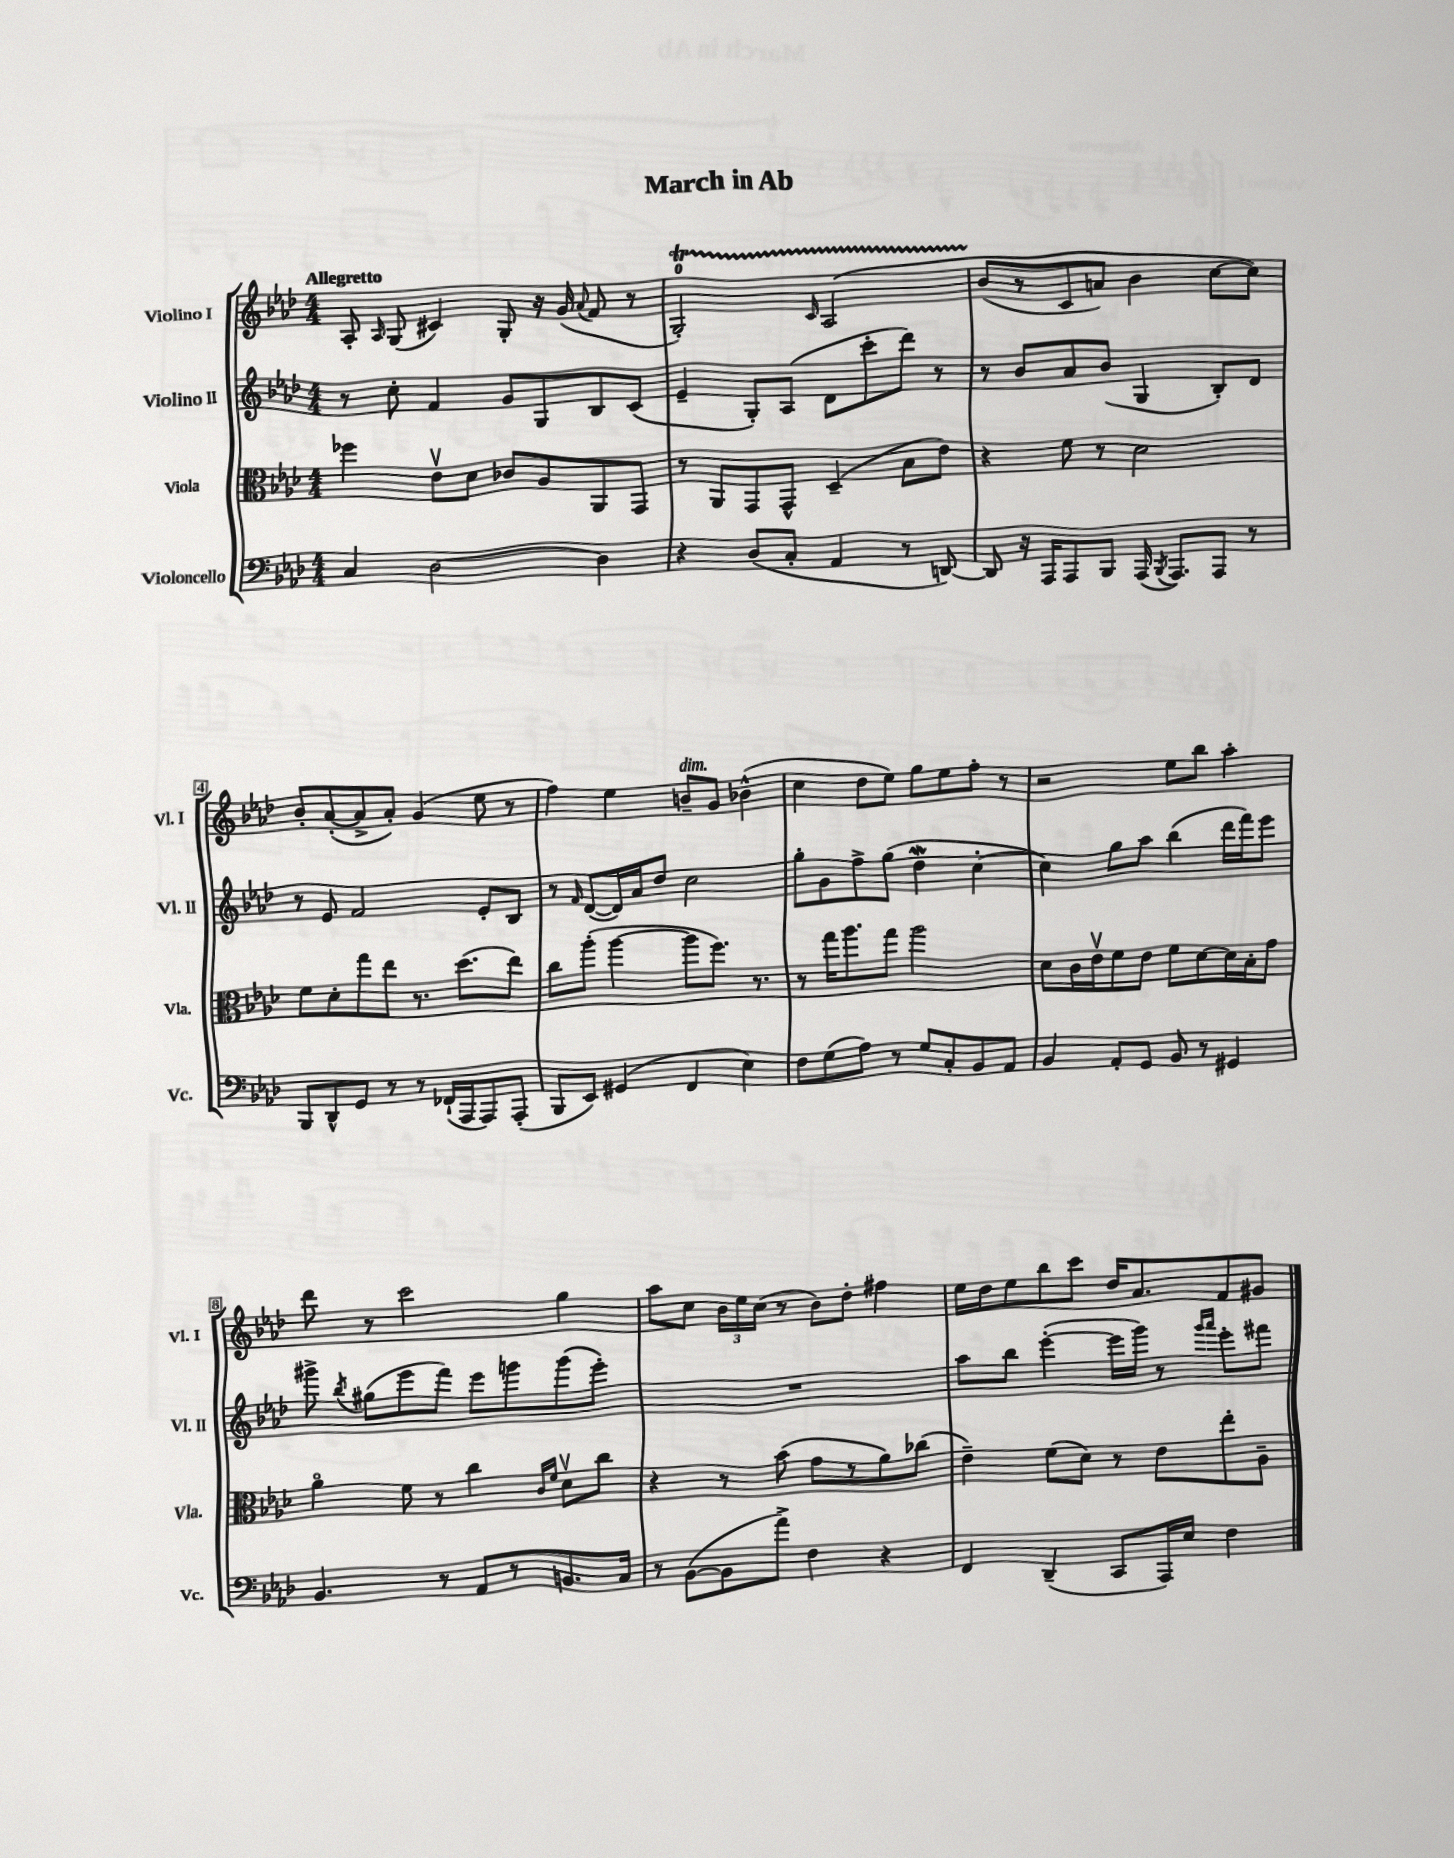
\header { title = "March in Ab" }
<<
\new StaffGroup <<
\new Staff = "s0" \with { instrumentName = "Violino I" shortInstrumentName = "Vl. I" } {
    \clef treble \key aes \major \numericTimeSignature \time 4/4 \tempo "Allegretto"
    \autoBeamOff aes8-. \grace { aes16 } g8( cis'4) g8-. r16 g'16( \appoggiatura { aes'8 } f'8 r8 |
    g2-0-.\startTrillSpan) \grace { c'16 } aes2\( |
    bes'8[\stopTrillSpan( r8 c'8 a'8]) bes'4 c''8[~ c''8]\) |
    bes'8[-. aes'8~-.( aes'8-> aes'8]-.) g'4( ees''8 r8 |
    f''4) ees''4 b'8[--^\markup { \italic "dim." } g'8] bes'4-^( |
    c''4 des''8[ ees''8]) g''8[ ees''8 f''8]-. r8 |
    r2 ees''8[ bes''8] aes''4-. |
    des'''8 r8 c'''2 g''4 |
    aes''8[ c''8] \tuplet 3/2 { bes'16[ ees''16 c''16]( } r8 bes'8[) des''8]-. fis''4 |
    ees''16[ des''16 ees''8 bes''8 c'''8] des''16[ aes'8. f'8 gis'8] \bar "|." |
}
\new Staff = "s1" \with { instrumentName = "Violino II" shortInstrumentName = "Vl. II" } {
    \clef treble \key aes \major \numericTimeSignature \time 4/4
    \autoBeamOff r8 c''8-. f'4 g'8[ g8 bes8 c'8]( |
    ees'4-- g8[-.) aes8]( des'8[ c'''8-. des'''8]) r8 |
    r8 bes'8[ aes'8 bes'8]( g4 bes8[-.) des'8] |
    r8 ees'8 f'2 ees'8[-. bes8] |
    r8 \grace { f'16 } des'8[~( des'16) aes'16 des''8] c''2 |
    g''8[-. g'8 f''8-> g''8]( des''4\mordent c''4~-. |
    c''4) g''8[ aes''8] bes''4( des'''16[ f'''16) ees'''8] |
    gis'''8-> \acciaccatura { bes''8 } gis''8[( ees'''8 f'''8]) ees'''8[ g'''8 g'''8( ees'''8]-.) |
    R1 |
    aes''8[ bes''8] ees'''4~-.( ees'''16[ g'''16]) r8 \grace { g'''16[ aes'''16] } ees'''8[-. fis'''8] \bar "|." |
}
\new Staff = "s2" \with { instrumentName = "Viola" shortInstrumentName = "Vla." } {
    \clef alto \key aes \major \numericTimeSignature \time 4/4
    \autoBeamOff fes''4 ees'8[\upbow des'8] ces'8[ aes8 aes,8 g,8] |
    r8 aes,8[ g,8 g,8]-^ des4--( bes8[ ees'8]) |
    r4 f'8 r8 des'2 |
    f'8[ des'8-. g''8 ees''8] r8. des''8.[( ees''8]) |
    c''8[ aes''8]-.( aes''4~ aes''8[ f''8.]) r8. |
    r8 g''16[ aes''8. g''8] aes''2 |
    des'8[ c'16 ees'16\upbow f'8 ees'8] f'8[ des'8~ des'16 bes16-. g'8] |
    aes'4\flageolet f'8 r8 c''4 \grace { c'16[ f'16] } des'8[\upbow c''8] |
    r4 r8 bes'8( g'8[ r8 aes'8) ces''8]( |
    ees'4--) f'8[( des'8]) r8 ees'8[ ees''8-. aes8]-- \bar "|." |
}
\new Staff = "s3" \with { instrumentName = "Violoncello" shortInstrumentName = "Vc." } {
    \clef bass \key aes \major \numericTimeSignature \time 4/4
    \autoBeamOff c4 des2~ des4 |
    r4 des8[( c8]-. aes,4 r8 d,8~) |
    d,8 r16 aes,,16[ aes,,8 bes,,8] aes,,16( \acciaccatura { bes,,8 } aes,,8.[) aes,,8] r8 |
    bes,,8[ des,8-^ g,8] r8 r8 fes,16[-!( aes,,16 aes,,8) aes,,8]-.( |
    bes,,8[ ees,8]) gis,4( f,4 ees4) |
    f8[ g8( aes8]) r8 g8[ c8-. bes,8 aes,8] |
    bes,4 aes,8[-. g,8] bes,8 r8 gis,4 |
    bes,4. r8 aes,8[ r8 b,8. c16] |
    r8 bes,8[~( bes,8 aes'8]->) f4 r4 |
    f,4 des,4--( c,8[ aes,,16) ees16] f4 \bar "|." |
}
>>
>>
\layout { \context { \Score \override BarNumber.stencil = #(make-stencil-boxer 0.1 0.3 ly:text-interface::print) } }
